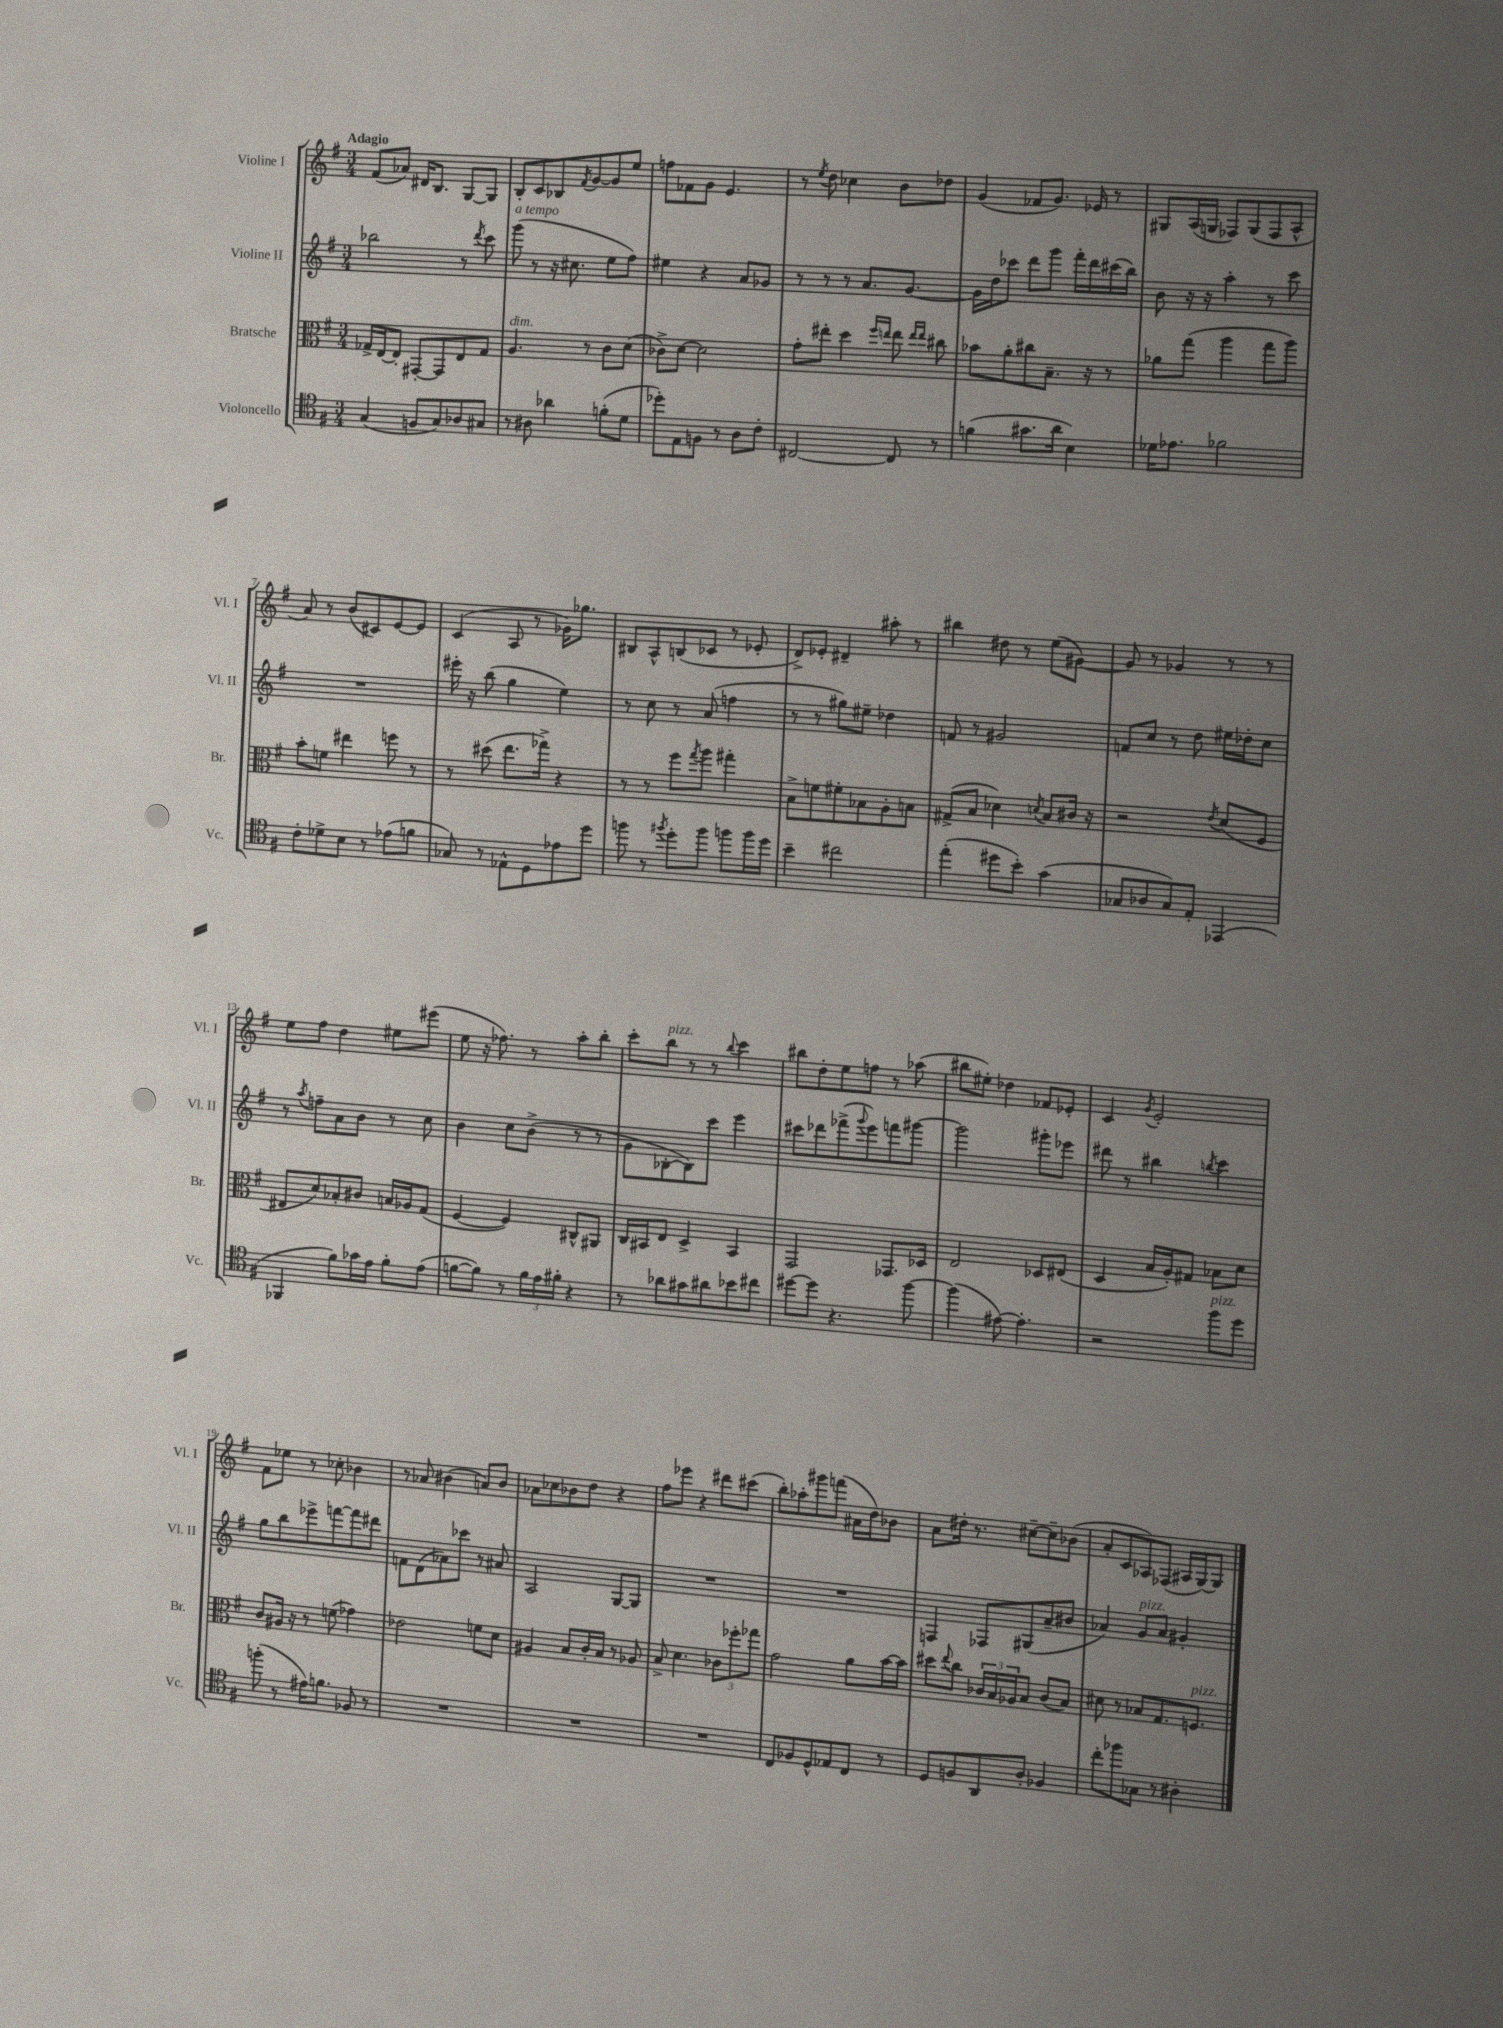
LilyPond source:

<<
\new StaffGroup <<
\new Staff = "s0" \with { instrumentName = "Violine I" shortInstrumentName = "Vl. I" } {
    \clef treble \key g \major \numericTimeSignature \time 3/4 \tempo "Adagio"
    fis'8( aes'8) dis'16 b8. g8~ g8 |
    b8-. c'8 bes8 \acciaccatura { fis'8 } g'8~ g'8 e''8 |
    f''8 fes'8 g'8 e'4. |
    r8 \acciaccatura { e''8 } d''8 ces''4 b'8 des''8 |
    g'4( fes'8 g'8.) ees'16 r8 |
    gis8 a16( g16 fes8) g8( fes8 a8-^ |
    a'8) r8 b'8( cis'8) e'8~ e'8 |
    c'4( a8 r8 ges'16) ges''8. |
    bis8 a8-^ b8( ces'8 r8 ees'8-. |
    d'8->) ees'8-. dis'4-- ais''8-. r8 |
    bis''4 dis''8 r8 e''8( gis'8~) |
    gis'8 r8 ges'4 r8 r8 |
    e''8 fis''8 d''4 eis''8 eis'''8( |
    e''8 r16 fes''8.) r8 a''8-. b''8-. |
    c'''8-. b''8^\markup { \italic "pizz." } r8 r8 \appoggiatura { b''8 } c'''4 |
    bis''8 d''8-. e''8 f''8 r8 aes''8( |
    bis''8 eis''8-.) des''4 fes'8 ees'8-. |
    c'4 \acciaccatura { g'8 } e'2-. |
    fis'8 ees''8 r8 ces''8-. bes'4 |
    r8 aes'8 bis'4( a'8) bis'8 |
    aes'8 ces''8 bes'8 d''8 r4 |
    fis''8 ees'''8 r4 dis'''8 cis'''8( |
    b''8-.) aes''8-. gis'''8 f'''8( ais'16 d''16) bes'8 |
    a'8 dis''16-. r8. cis''8~-- cis''8-- bes'8( |
    a'8-. c'8 aes8) fes8( ais16 g16~) g8 \bar "|." |
}
\new Staff = "s1" \with { instrumentName = "Violine II" shortInstrumentName = "Vl. II" } {
    \clef treble \key g \major \numericTimeSignature \time 3/4
    bes''2 r8 \acciaccatura { d'''8 } c'''8 |
    g'''8^\markup { \italic "a tempo" }( r8 r16 cis''8. e''8 fis''8) |
    eis''4 r4 a'8 ges'8 |
    r8 r8 r8 a'8. g'8.~ |
    g'16 d''16 ces'''8 d'''8 g'''8 fis'''16-. d'''16 cis'''16( b''16) |
    b'8 r16 r16 a''4-. r8 c'''8 |
    R2. |
    eis'''16-. r16 b''8( g''4 e''4) |
    r8 c''8 r8 a'8( f''4 |
    r8 r8 gis''8) eis''8-- des''4 |
    f'8 r8 gis'2 |
    f'8 c''8 r8 d''8 eis''16 des''16-. c''8 |
    r8 \acciaccatura { a''8 } f''8-- a'8 b'8 r8 c''8 |
    b'4 c''8 b'8->( r8 r8 |
    g'8 bes8~-. bes8) c'''8 e'''4 |
    cis'''8 des'''8 fes'''8->( \appoggiatura { g'''8 } e'''8) f'''8 gis'''8~ |
    gis'''2 gis'''8-. ees'''8 |
    dis'''8 r8 bis''4 \acciaccatura { b''8 } c'''4 |
    g''8 b''8 ees'''8-> f'''8~ f'''8 dis'''8 |
    f'8 d'8( aes'8) ces'''8 r8 ais'8 |
    a2 g8~ g8 |
    R2. |
    R2. |
    f4 fes8 gis8( a'8-- bis'8 |
    aes'4) g'8^\markup { \italic "pizz." } aes'8 gis'4-. \bar "|." |
}
\new Staff = "s2" \with { instrumentName = "Bratsche" shortInstrumentName = "Br." } {
    \clef alto \key g \major \numericTimeSignature \time 3/4
    ges16-> e16~ e8-. gis,8~-. gis,8 e8 ges8 |
    a4.^\markup { \italic "dim." } r8 c'8 d'8( |
    ces'8->) d'8~ d'2 |
    g'8-. eis''8-. d''4 \grace { fis''16 e''16 } e''8 \grace { e''16 e''16 } cis''8 |
    bes'8 a'8-. cis''8 b8.-- r16 r8 |
    aes'8 g''8( a''4 g''8 a''8) |
    b'8-. f'8 eis''4 f''8 r8 |
    r8 dis''8( e''8. ges''16->) r4 |
    r8 r8 fis''8 \acciaccatura { g''8 } a''8 gis''4-. |
    b8-> f'8 fis'8-. bes8 a8-. b8 |
    gis8->( b8 des'4) \acciaccatura { d'8 } b8 cis'16 r16 |
    r2 \acciaccatura { e'8 } d'8( fis8 |
    eis8 d'8) bes8-. cis'8 b16 aes16 g8( |
    fis4~ fis4) cis8-^ ais,8 |
    c16 bis,16 e8 d4-> bis,4 |
    g,2 ges,8. des16 |
    e2 des8 eis8( |
    d4 b16 a16-.) gis8 bes8 d'8 |
    c'8 ais16 r16 r8 f'8( ges'4) |
    ees'2 f'8 d'8 |
    ais4 b8 c'16-. b16 r8 aes8 |
    b8-> d'4. \tuplet 3/2 { ces'8 fes''8-. ges''8 } |
    g'2 a'8 b'16~ b'16 |
    dis''8 \appoggiatura { e''8 } c''8 \tuplet 3/2 { ces'16 b16 aes16 } b8 ces'8( b8) |
    dis'8 r8 bes8 g8. f8.^\markup { \italic "pizz." } \bar "|." |
}
\new Staff = "s3" \with { instrumentName = "Violoncello" shortInstrumentName = "Vc." } {
    \clef tenor \key g \major \numericTimeSignature \time 3/4
    g4( f8 g8) aes8 gis8 |
    r8 ais8 aes'4 f'8-.( d'8 |
    des''8-.) e8 f8 r8 a8 c'8-. |
    cis2~ cis8 r8 |
    f'4( gis'8. a'16 b4) |
    des'16 ees'8. fes'2 |
    c'8-. des'8-> b8 r8 ees'8( f'8 |
    ges8) r8 ees8-^ d8 ees'8 d''8 |
    f''8 r8 \acciaccatura { fis''8 } d''8-. fis''8 f''8 f''16 d''16 |
    b'4-- cis''2 |
    e''4-.( dis''8 b'8-.) g'4( |
    ges8 aes8 ges8) e8-. ees,4( |
    fes,4 fis'8) ges'16 e'16 fis'8-. e'8( |
    f'8~ f'8) r8 \tuplet 3/2 { f'16 e'16 fis'16-. } r4 |
    r8 aes'8 gis'8 ais'8 bes'8 cis''8 |
    dis''8~ dis''8 r4. fis''8~ |
    fis''4( eis'8~) eis'4.-. |
    r2 fis''8^\markup { \italic "pizz." } d''8 |
    f''8-.( r8 eis'16) f'8. fes8 r8 |
    R2. |
    R2. |
    R2. |
    c8 fes8 d8-^ ees8 c8 r8 |
    d8 f8 a,8 a8-. fes4 |
    c''8-. fes''8 ges8 r8 ais4-. \bar "|." |
}
>>
>>
